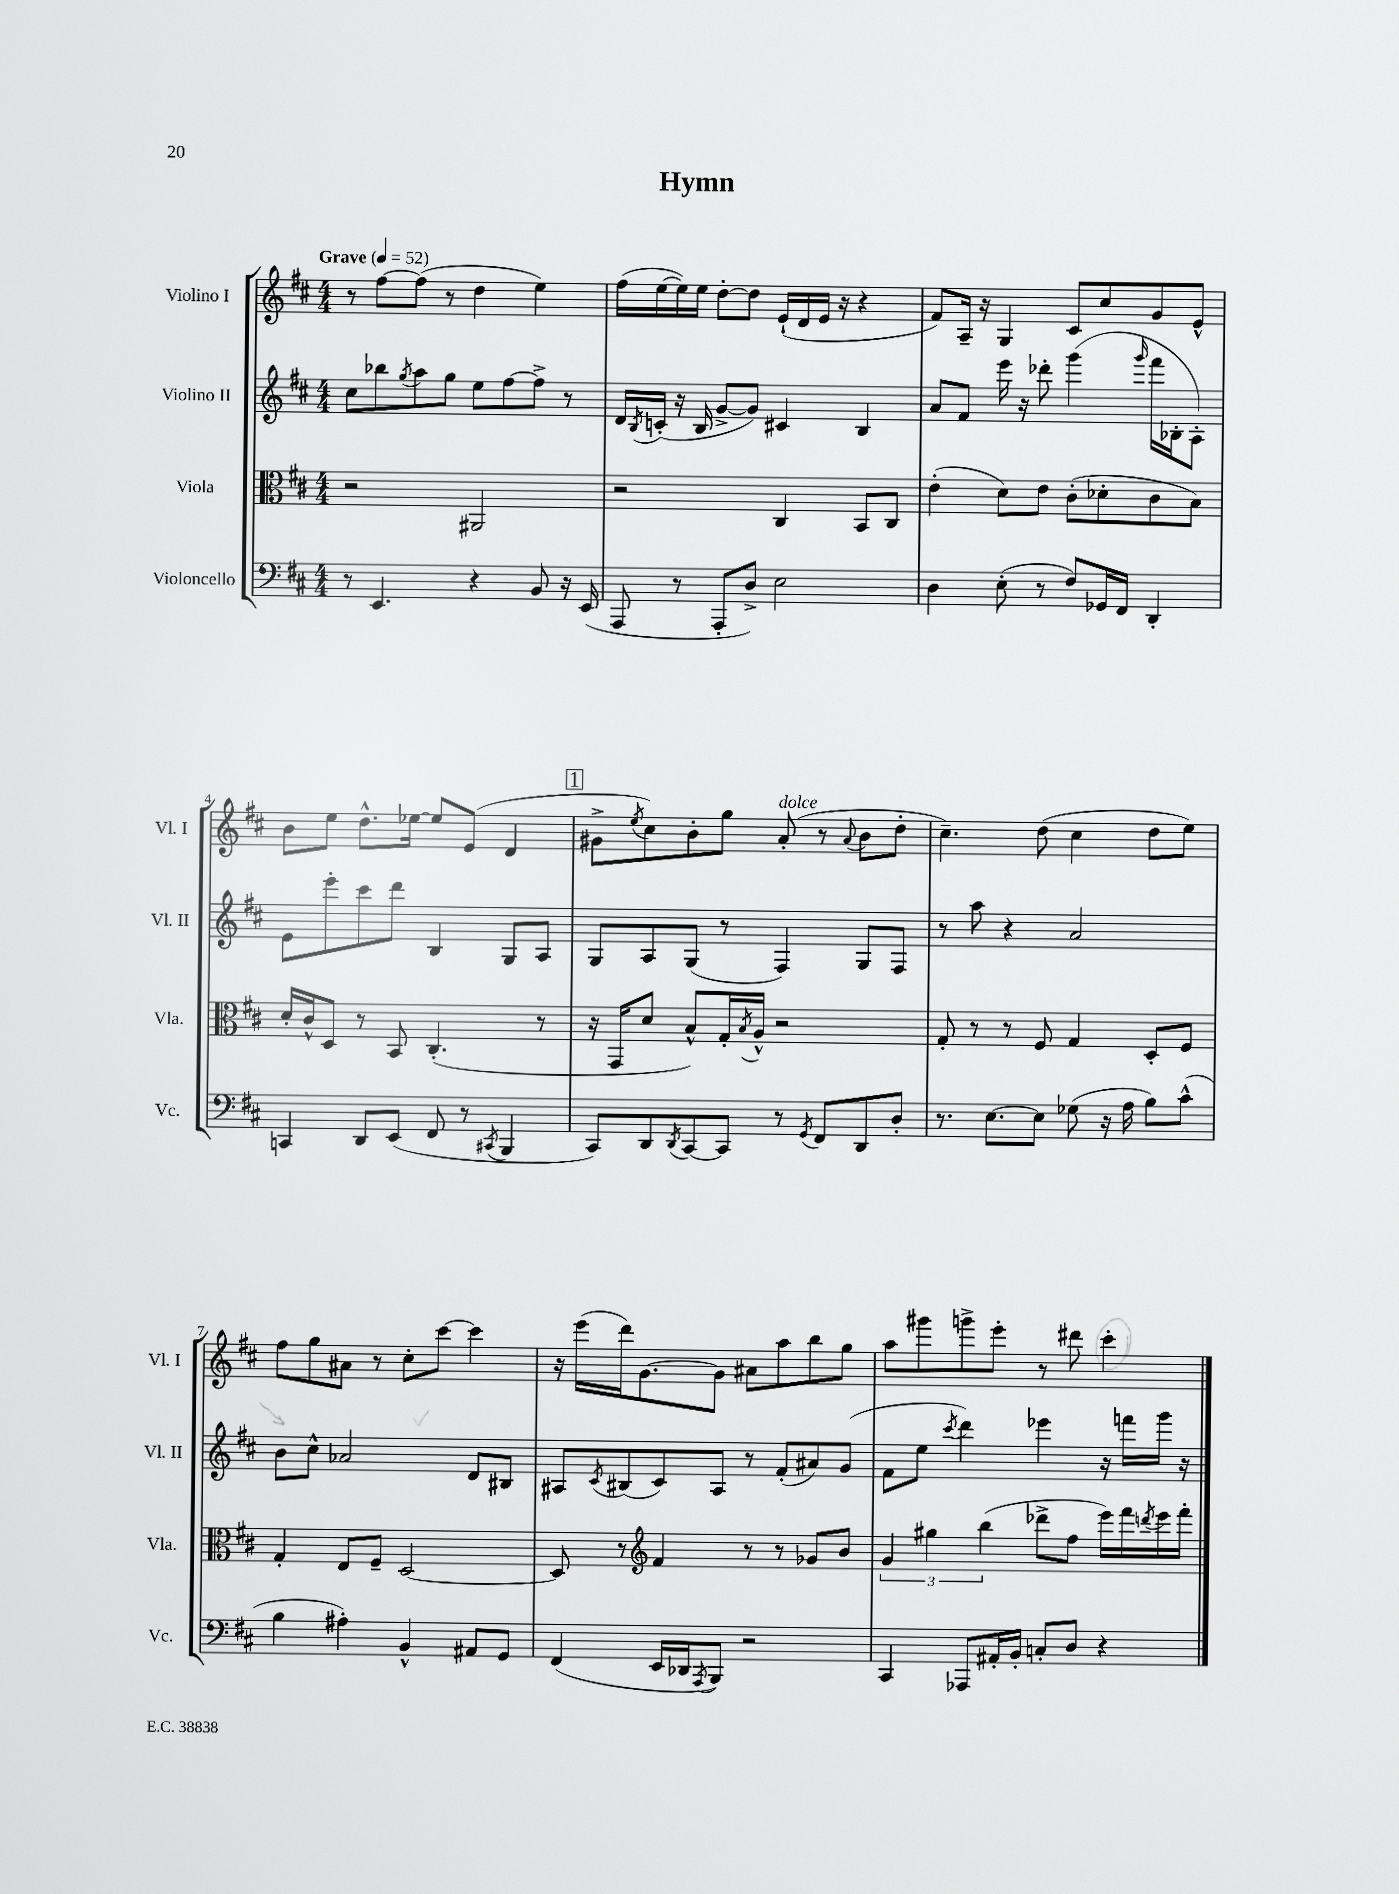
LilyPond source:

\header { title = "Hymn" }
<<
\new StaffGroup <<
\new Staff = "s0" \with { instrumentName = "Violino I" shortInstrumentName = "Vl. I" } {
    \clef treble \key d \major \numericTimeSignature \time 4/4 \tempo "Grave" 4 = 52
    r8 fis''8~ fis''8( r8 d''4 e''4) |
    fis''16( e''16~ e''16) e''16 d''8~-. d''8 e'16-!( d'16 e'16 r16 r4 |
    fis'8) a16-- r16 g4 cis'8 cis''8 g'8 e'8-^ |
    b'8 e''8 d''8.-^ ees''16~ ees''8 e'8( d'4 |
    \mark \markup { \box "1" } gis'8-> \acciaccatura { e''8 } cis''8) b'8-. g''8 a'8-.^\markup { \italic "dolce" }( r8 \appoggiatura { a'8 } b'8 d''8-. |
    cis''4.--) d''8( cis''4 d''8 e''8) |
    fis''8 g''8 ais'8 r8 cis''8-. cis'''8~ cis'''4 |
    r16 e'''16( d'''16) g'8.~ g'8 ais'8 a''8 b''8 g''8 |
    a''8 gis'''8 g'''8-> e'''8-. r8 dis'''8 cis'''4-. \bar "|." |
}
\new Staff = "s1" \with { instrumentName = "Violino II" shortInstrumentName = "Vl. II" } {
    \clef treble \key d \major \numericTimeSignature \time 4/4
    cis''8 bes''8 \acciaccatura { g''8 } a''8 g''8 e''8 fis''8~ fis''8-> r8 |
    d'16 \acciaccatura { b8 } c'16-.( r16 b16 g'8~-> g'8) cis'4 b4 |
    a'8 fis'8 e'''16 r16 des'''8-. g'''4( \grace { g'''16 } fis'''16 bes16-. a8-.) |
    e'8 e'''8-. cis'''8 d'''8 b4 g8 a8 |
    \mark \markup { \box "1" } g8 a8 g8( r8 fis4) g8 fis8 |
    r8 a''8 r4 a'2 |
    b'8 cis''8-^ aes'2 d'8 bis8 |
    ais8 \acciaccatura { cis'8 } bis8( cis'8) ais8 r8 fis'8-.( ais'8) g'8( |
    fis'8 e''8 \acciaccatura { cis'''8 } d'''4) ees'''4 r16 f'''16 g'''16 r16 \bar "|." |
}
\new Staff = "s2" \with { instrumentName = "Viola" shortInstrumentName = "Vla." } {
    \clef alto \key d \major \numericTimeSignature \time 4/4
    r2 ais,2 |
    r2 cis4 b,8 cis8 |
    e'4-.( d'8) e'8 cis'8-.( des'8-. cis'8 b8) |
    d'16-. cis'16-^ d8 r8 b,8 cis4.-.( r8 |
    \mark \markup { \box "1" } r16 g,16 d'8 b8-^) g16-. \acciaccatura { b8 } a16-^ r2 |
    g8-. r8 r8 fis8 g4 d8-. fis8 |
    g4-. e8 fis8-- d2~ |
    d8 r8 \clef treble fis'4 r8 r8 ges'8 b'8 |
    \tuplet 3/2 { g'4 gis''4 b''4( } des'''8-> fis''8 e'''16) fis'''16 \acciaccatura { d'''8 } e'''16 fis'''16-. \bar "|." |
}
\new Staff = "s3" \with { instrumentName = "Violoncello" shortInstrumentName = "Vc." } {
    \clef bass \key d \major \numericTimeSignature \time 4/4
    r8 e,4. r4 b,8 r16 e,16( |
    a,,8 r8 a,,8-. d8->) e2 |
    d4 e8-.( r8 fis8) ges,16 fis,16 d,4-. |
    c,4 d,8 e,8( fis,8 r8 \acciaccatura { cis,8 } b,,4 |
    \mark \markup { \box "1" } cis,8) d,8 \acciaccatura { d,8 } cis,8~ cis,8 r8 \acciaccatura { g,8 } fis,8 d,8 d8-. |
    r8. e8.~ e8 ges8( r16 a16 b8) cis'8-^( |
    b4 ais4-.) b,4-^ ais,8 g,8 |
    fis,4( e,16 des,16 \acciaccatura { a,,8 } b,,8) r2 |
    cis,4 aes,,8 ais,16-. b,16-. c8-. d8 r4 \bar "|." |
}
>>
>>
